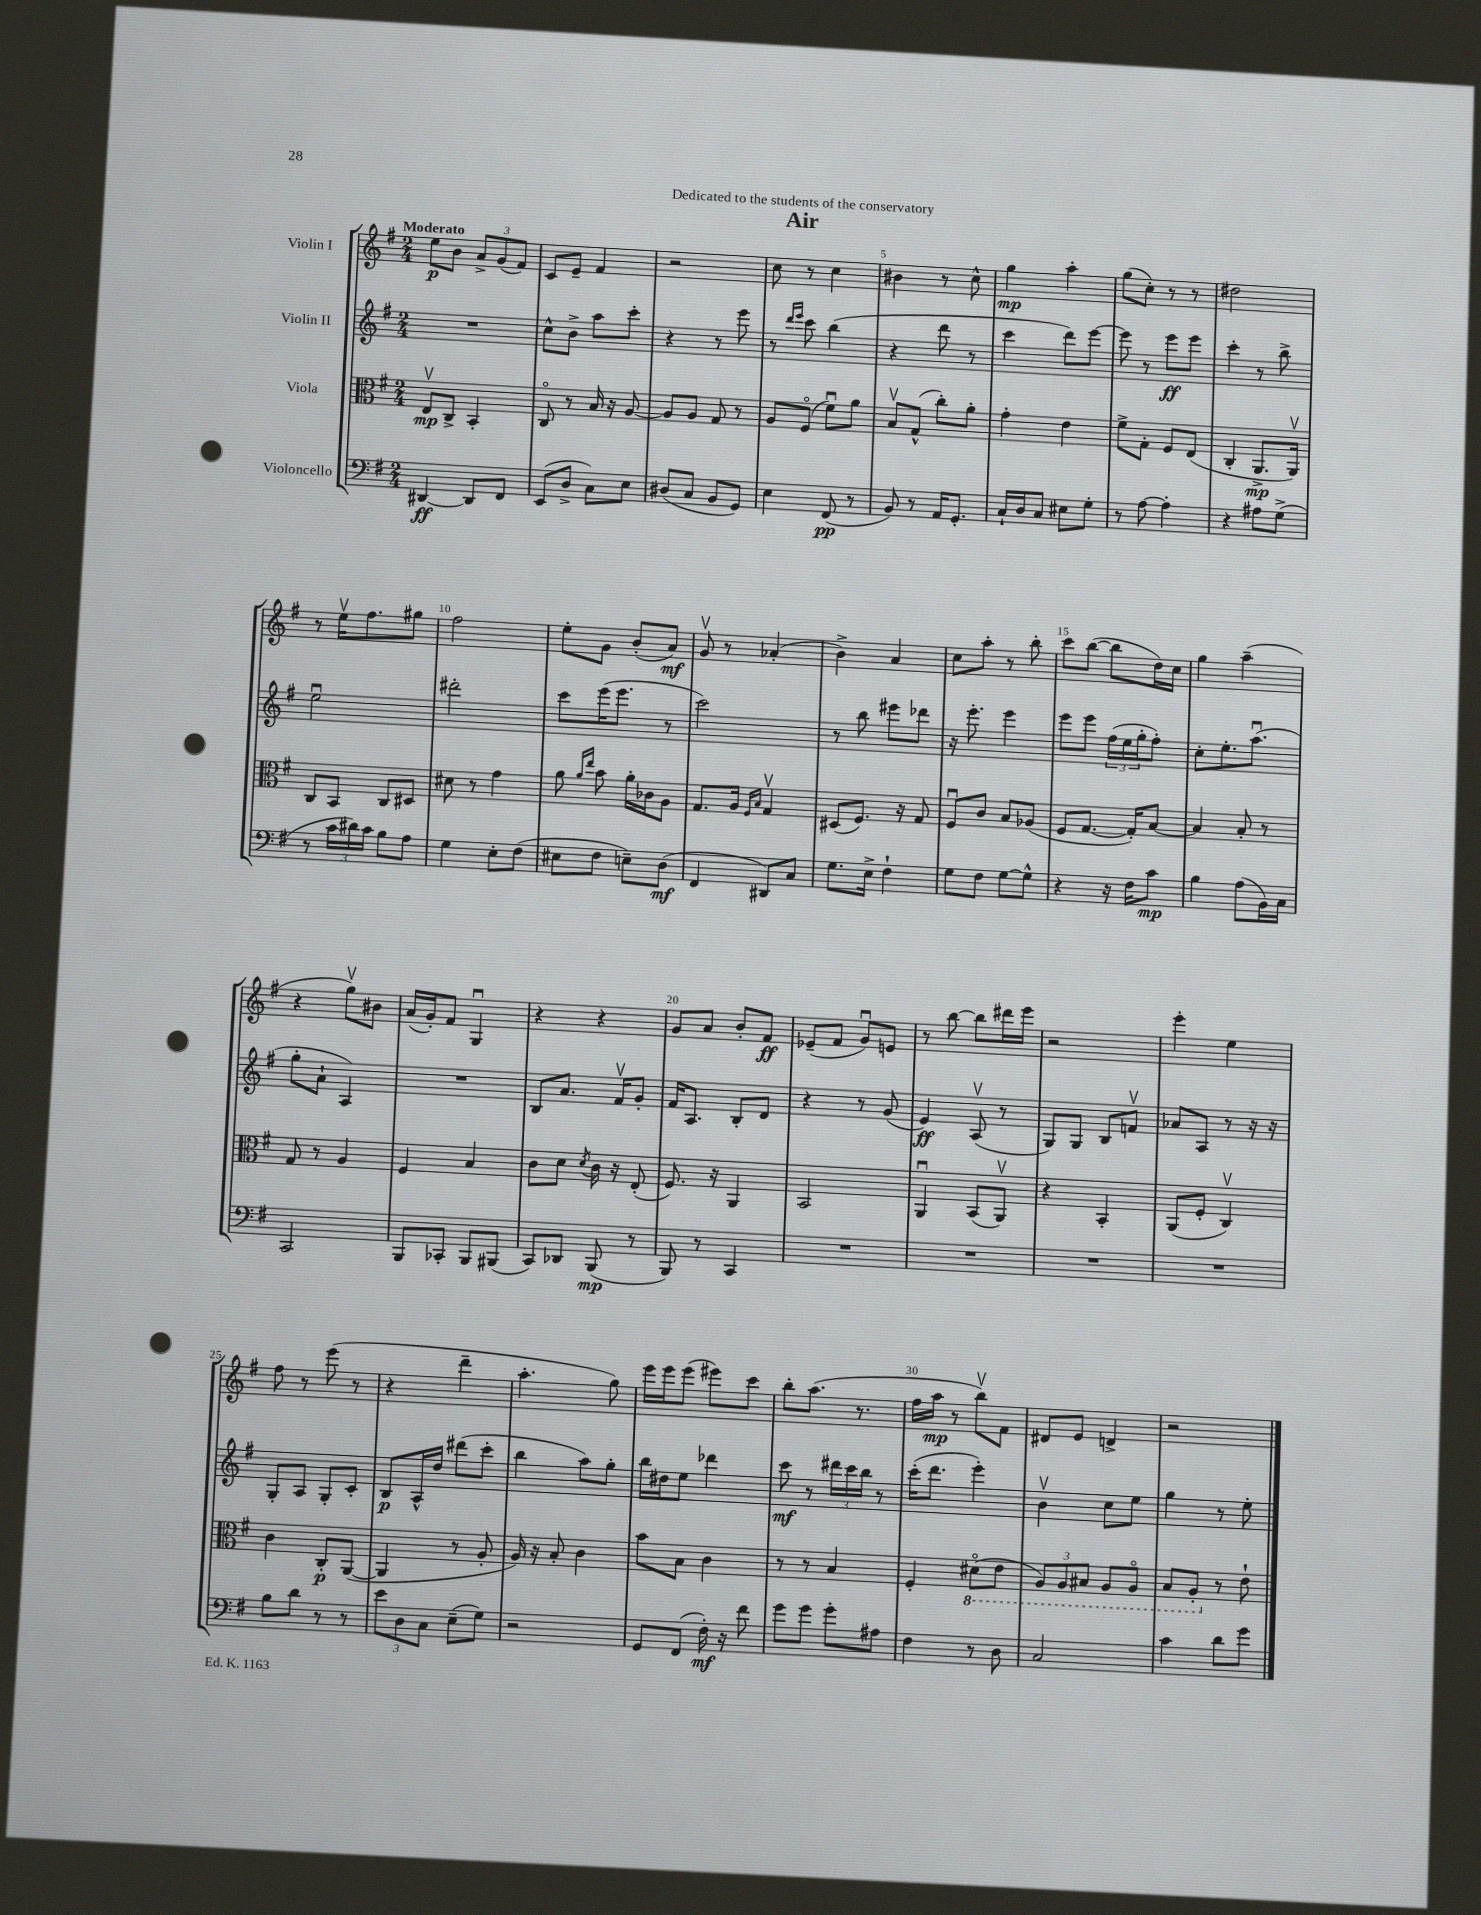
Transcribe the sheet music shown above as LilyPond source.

\header { title = "Air" dedication = "Dedicated to the students of the conservatory" }
<<
\new StaffGroup <<
\new Staff = "s0" \with { instrumentName = "Violin I" } {
    \clef treble \key g \major \numericTimeSignature \time 2/4 \tempo "Moderato"
    e''8\p b'8 \tuplet 3/2 { a'8-> g'8( fis'8) } |
    c'8 e'8-- fis'4 |
    r2 |
    c''8 r8 c''4 |
    bis'4 r8 c''8-^ |
    g''4\mp a''4-. |
    g''8( c''8-.) r8 r8 |
    dis''2 |
    r8 e''16\upbow fis''8. gis''8 |
    fis''2 |
    e''8-. g'8 b'8-.( a'8\mf) |
    g'8\upbow r8 aes'4-.( |
    b'4->) a'4 |
    c''8 a''8-. r8 b''8-. |
    c'''8 b''8~( b''8 d''16) c''16 |
    g''4 a''4--( |
    r4 g''8\upbow) bis'8 |
    a'16( g'16-.) fis'8 g4\downbow |
    r4 r4 |
    g'8 a'8 b'8-. fis'8\ff |
    ees'8--( fis'8 g'8\downbow) e'8 |
    r8 b''8~ b''8 dis'''16 e'''16 |
    r2 |
    e'''4-. e''4 |
    fis''8 r8 e'''8( r8 |
    r4 d'''4-- |
    a''4.-. g''8) |
    e'''16 e'''16 e'''8( eis'''8) c'''8 |
    b''8-. a''8.( r8. |
    fis''16 a''16\mp r8 b''8\upbow) fis'8 |
    dis'8 e'8 d'4-> |
    r2 \bar "|." |
}
\new Staff = "s1" \with { instrumentName = "Violin II" } {
    \clef treble \key g \major \numericTimeSignature \time 2/4
    R2 |
    c''8-^ b'8-> a''8 c'''8-. |
    r4 r8 e'''8 |
    r8 \grace { d'''16 e'''16 } c'''8 b''4( |
    r4 d'''8 r8 |
    c'''4 d'''8) e'''8~ |
    e'''8 r8 e'''8\ff e'''8 |
    c'''4-. r8 b''8-> |
    e''2\downbow |
    dis'''2-. |
    c'''8 e'''16( e'''8. r8 |
    c'''2) |
    r8 b''8 eis'''8 des'''8 |
    r16 e'''8.-. e'''4 |
    e'''8 e'''8 \tuplet 3/2 { fis''16( e''16 g''16-. } fis''8-.) |
    c''8-. e''8.-. a''8.\downbow( |
    g''8-. a'8-! a4) |
    R2 |
    b8 a'8. fis'16\upbow g'8-. |
    fis'16 a8. b8-. d'8 |
    r4 r8 g'8( |
    e'4\ff) a8\upbow( r8 |
    g8) g8 b8 f'8\upbow |
    aes'8 a8 r8 r16 r16 |
    g8-. a8 g8-. c'8-. |
    b8\p a16-^ d''16 dis'''8( c'''8-. |
    b''4 a''8) g''8-. |
    b''16 dis''16 e''8 des'''4 |
    c'''8\mf r8 \tuplet 3/2 { dis'''16 c'''16 b''16 } r8 |
    c'''16-.( d'''8. e'''4-.) |
    b'4\upbow c''8 e''8 |
    g''4 r8 e''8-. \bar "|." |
}
\new Staff = "s2" \with { instrumentName = "Viola" } {
    \clef alto \key g \major \numericTimeSignature \time 2/4
    e8\upbow\mp c8-> b,4-. |
    c8\flageolet r8 b16 r16 a8~ |
    a8 a8 g8 r8 |
    a8 fis8\flageolet( fis'8\downbow) a'8 |
    b8\upbow g8-^( c''8-.) a'8-. |
    g'4-. e'4 |
    fis'8-> g8-. fis8 e8( |
    c4-. a,8.->\mp a,16\upbow) |
    c8 b,8 c8 dis8 |
    dis'8 r8 g'4 |
    a'8 \grace { a'16 e''16 } b'8 a'16-. ces'16 a8 |
    g8. a16 \grace { fis16 b16 } g4\upbow |
    dis8( fis8.) r16 g8 |
    fis8\downbow c'8 b8 aes8( |
    fis8 g8.~ g16-.) b8~ |
    b4 b8-. r8 |
    g8 r8 a4 |
    fis4 b4 |
    c'8 d'8 \acciaccatura { d'8 } c'16 r16 e8-.( |
    fis8.) r16 a,4 |
    b,2 |
    a,4\downbow b,8( a,8\upbow) |
    r4 b,4-. |
    a,8( fis8-. c4\upbow) |
    c'4 c8-.\p a,8~( |
    a,4 r8 a8-. |
    a16) r16 b8-. c'4 |
    b'8 b8 c'4 |
    r8 r8 b4 |
    fis4-. \ottava #-1 dis8\flageolet( e8 |
    \tuplet 3/2 { a,8) a,8 bis,8 } a,8 a,8\flageolet |
    b,8 a,8-. \ottava #0 r8 e'8-! \bar "|." |
}
\new Staff = "s3" \with { instrumentName = "Violoncello" } {
    \clef bass \key g \major \numericTimeSignature \time 2/4
    dis,4~\ff dis,8 fis,8 |
    e,8( d8-> c8) e8 |
    dis8( c8 b,8 g,8) |
    e4 fis,8\pp( r8 |
    b,8) r8 a,16 g,8.-. |
    c16-! d16 c8 eis8 g8-. |
    r8 a8~ a4-. |
    r4 ais8 g8->( |
    r8 \tuplet 3/2 { c'16 dis'16) c'16 } b8 a8 |
    g4 e8-. fis8( |
    eis8 fis8 e8--) d8\mf( |
    fis,4 dis,8) c8 |
    g8. e16-> fis4-! |
    g8 fis8 g8~ g8-^ |
    r4 r16 fis16 c'8\mp |
    b4 a8( b,16) c16 |
    c,2 |
    b,,8 ces,8-. b,,8 bis,,8( |
    c,8) des,8 b,,8\mp( r8 |
    b,,8) r8 c,4 |
    R2 |
    R2 |
    R2 |
    R2 |
    b8 d'8 r8 r8 |
    \tuplet 3/2 { e'8 d8 c8 } e8--( g8) |
    r2 |
    g,8 fis,8( fis16-.\mf) r16 fis'8 |
    g'8 g'8 g'8-. ais8 |
    fis4 r8 d8 |
    c2 |
    c'4 d'8 g'8 \bar "|." |
}
>>
>>
\layout { \context { \Score \override BarNumber.break-visibility = ##(#f #t #t) barNumberVisibility = #(every-nth-bar-number-visible 5) } }
